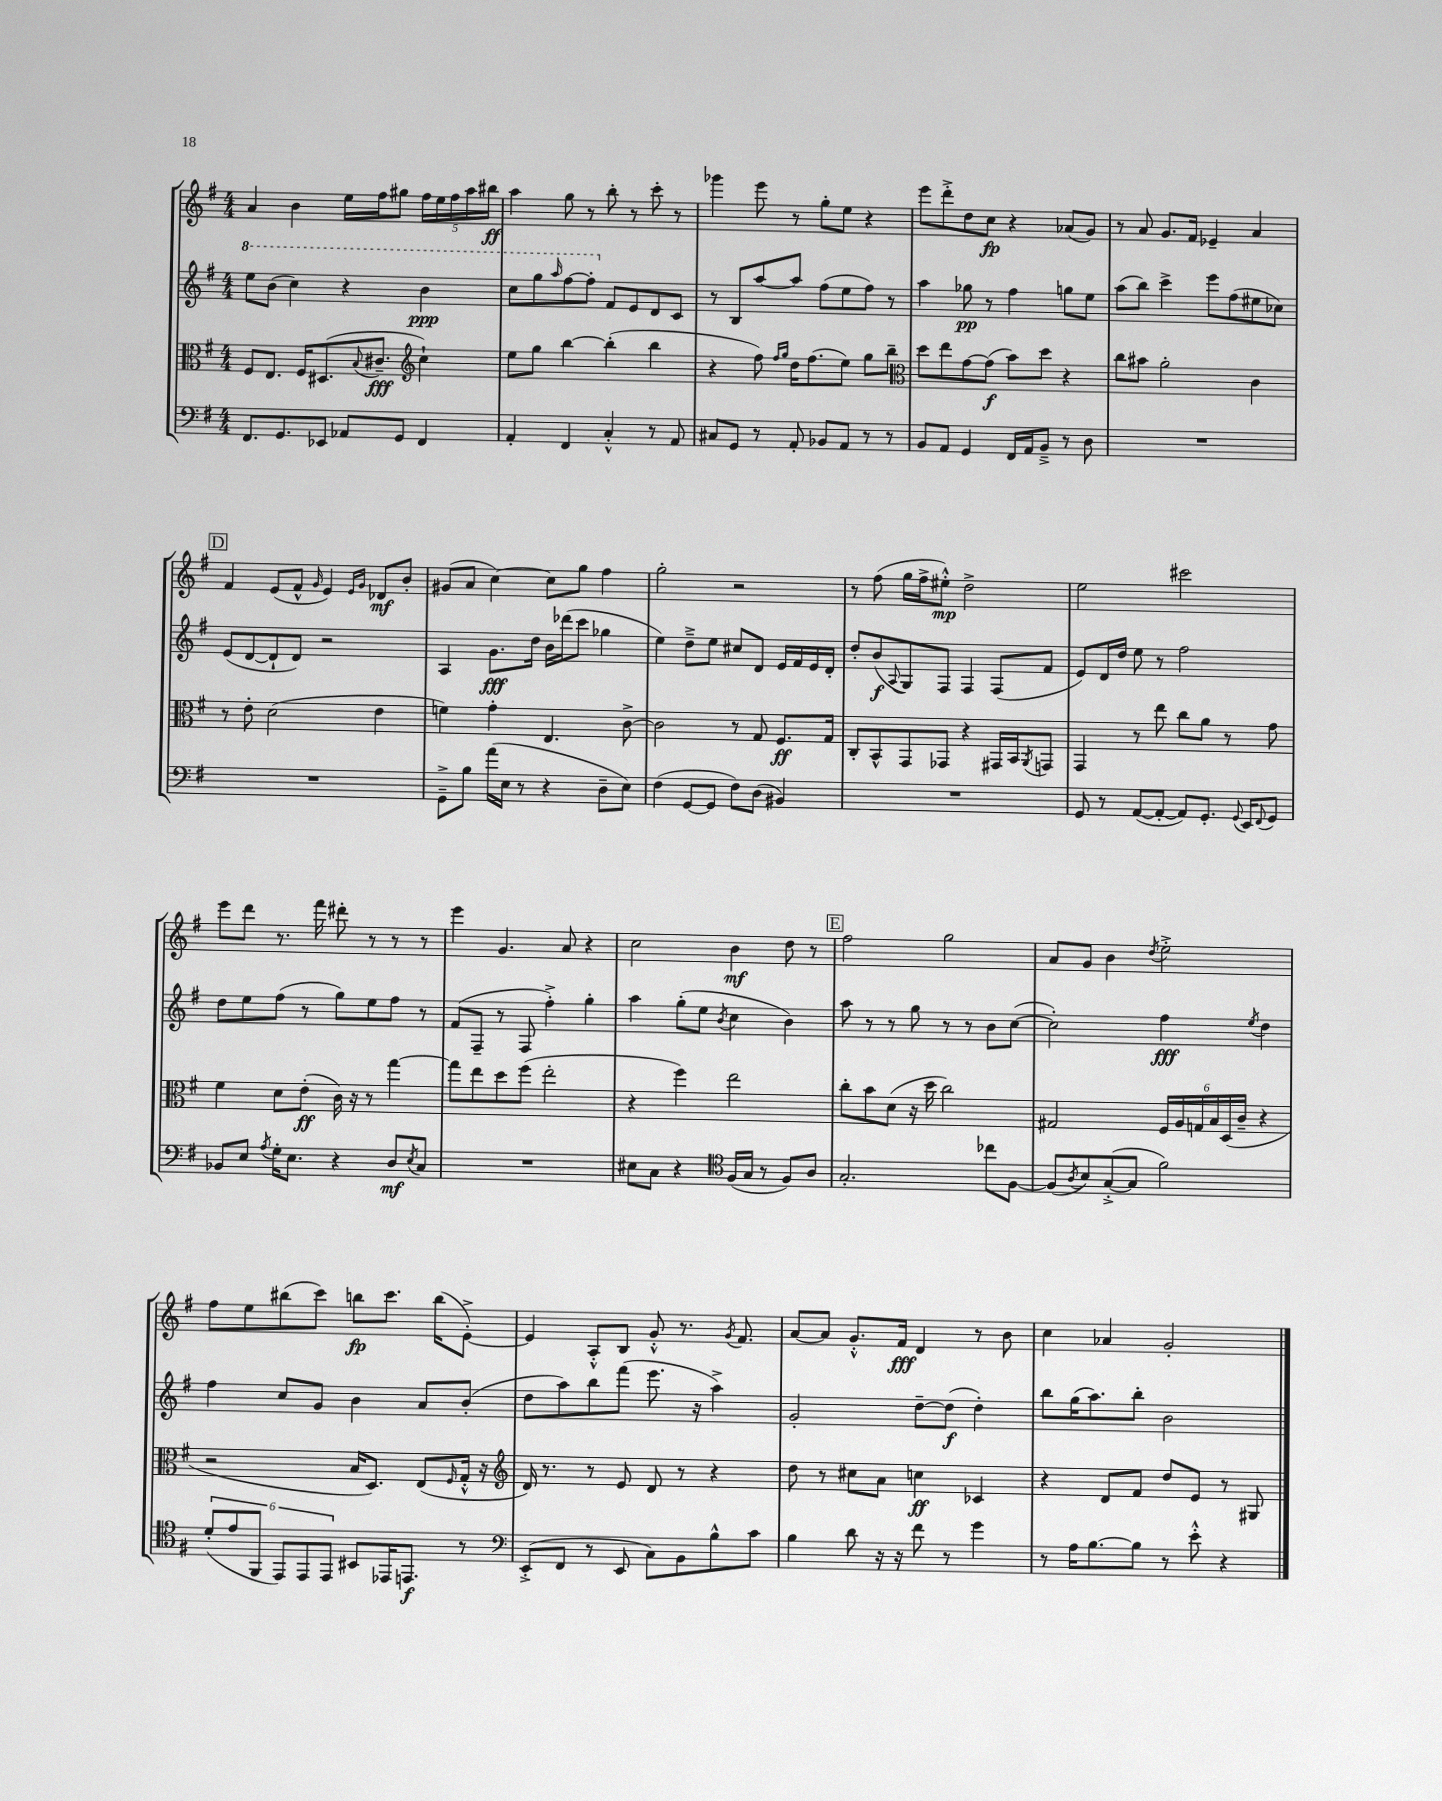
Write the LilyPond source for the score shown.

<<
\new StaffGroup <<
\new Staff = "s0" {
    \clef treble \key g \major \numericTimeSignature \time 4/4
    a'4 b'4 e''16 fis''16 gis''8 \tuplet 5/4 { fis''16 e''16 fis''16 a''16 bis''16\ff } |
    a''4 g''8 r8 b''8-. r8 c'''8-. r8 |
    ges'''4 e'''8 r8 g''8-. e''8 r4 |
    e'''8 d'''8-.-> d''8 c''8\fp r4 aes'8( g'8) |
    r8 a'8 g'8. fis'16 ees'4-- a'4 |
    \mark \markup { \box "D" } fis'4 e'8( fis'8-^ \grace { g'16 } e'4) \grace { e'16 g'16 } des'8\mf b'8-. |
    gis'8( a'8 c''4~) c''8 g''8 fis''4 |
    g''2-. r2 |
    r8 fis''8( g''16 fis''16-> eis''8-.-^\mp) d''2-> |
    e''2 cis'''2 |
    e'''8 d'''8 r8. fis'''16 dis'''8-. r8 r8 r8 |
    e'''4 g'4. a'8 r4 |
    c''2 b'4\mf d''8 r8 |
    \mark \markup { \box "E" } fis''2 g''2 |
    a'8 g'8 b'4 \acciaccatura { d''8 } e''2-.-> |
    fis''8 e''8 bis''8( c'''8) b''8\fp c'''8. b''16( e'8~-.->) |
    e'4 a8-.-^ b8 g'8-.-^ r8. \acciaccatura { g'8 } fis'8. |
    a'8~ a'8 g'8.-.-^ fis'16\fff d'4 r8 b'8 |
    c''4 aes'4 g'2-. \bar "|." |
}
\new Staff = "s1" {
    \clef treble \key g \major \numericTimeSignature \time 4/4
    \ottava #1 e'''8 b''8( c'''4) r4 b''4\ppp |
    c'''8 g'''8 \grace { a'''16 } fis'''8~ fis'''8-. \ottava #0 fis'8 e'8 d'8 c'8 |
    r8 b8 a''8~ a''8 fis''8( e''8 fis''8) r8 |
    a''4 ges''8\pp r8 fis''4 g''8 e''8 |
    a''8( b''8) c'''4-> e'''8 fis''8( eis''8 ces''8) |
    \mark \markup { \box "D" } e'8( d'8~ d'8-! d'8) r2 |
    a4 g'8.\fff d''16 b'16 des'''16( c'''8 ges''4 |
    e''4) d''8---> e''8 cis''8 d'8 e'16 fis'16 e'16 d'16-. |
    d''8-. b'8\f( \appoggiatura { a8 } g8) fis8 fis4 fis8( fis'8 |
    e'8) d'16 d''16 e''8 r8 fis''2 |
    d''8 e''8 fis''8( r8 g''8) e''8 fis''8 r8 |
    fis'8( fis8-- r8 fis8 fis''4-.->) g''4-. |
    a''4 g''8-.( e''8 \acciaccatura { b'8 } c''4 b'4) |
    \mark \markup { \box "E" } a''8 r8 r8 g''8 r8 r8 b'8 c''8~( |
    c''2-.) fis''4\fff \acciaccatura { e''8 } d''4 |
    fis''4 c''8 g'8 b'4 a'8 b'8-.( |
    d''8 a''8) b''8 fis'''8( e'''8. r16 a''4->) |
    g'2-. d''8~-- d''8\f( d''4-.) |
    b''8 g''16( a''8.) b''8-. b'2 \bar "|." |
}
\new Staff = "s2" {
    \clef alto \key g \major \numericTimeSignature \time 4/4
    fis8 e8. fis16 dis8.( \appoggiatura { b8 } cis'8.--\fff \clef treble c''4-!) |
    e''8 g''8 b''4~ b''4-.( b''4 |
    r4 fis''8) \grace { fis''16 g''16 } d''16 fis''8.( e''8) g''8 b''8-- |
    \clef alto d''8 e''8 g'8~ g'8\f( b'8) d''8 r4 |
    c''8 bis'8 a'2-. c'4 |
    \mark \markup { \box "D" } r8 e'8-. d'2( e'4 |
    f'4) g'4-. e4. c'8~-> |
    c'2 r8 g8 fis8.\ff g16 |
    c8-. b,8-^ g,8 ges,8 r4 gis,16 b,16 \acciaccatura { a,8 } g,8 |
    g,4 r8 e''8 c''8 a'8 r8 g'8 |
    fis'4 d'8 e'8-.\ff( c'16) r16 r8 g''4~ |
    g''8 e''8 d''8 fis''8( e''2-. |
    r4 fis''4) e''2 |
    \mark \markup { \box "E" } c''8-. b'8 d'8( r16 d''16 c''2) |
    gis2 \tuplet 6/4 { fis16 a16 g16 b16 d16( c'16-- } r4 |
    r2 b16 d8.) e8( \grace { fis16 } g16-.-^ r16 |
    \clef treble d'16) r8. r8 e'8 d'8 r8 r4 |
    d''8 r8 cis''8 a'8 c''4\ff ces'4 |
    r4 d'8 fis'8 d''8 e'8 r8 gis8 \bar "|." |
}
\new Staff = "s3" {
    \clef bass \key g \major \numericTimeSignature \time 4/4
    fis,8. g,8. ees,8 aes,8 g,8 fis,4 |
    a,4-. fis,4 c4-.-^ r8 a,8 |
    cis8 g,8 r8 a,8-. bes,8 a,8 r8 r8 |
    b,8 a,8 g,4 fis,16 a,16 b,8---> r8 d8 |
    R1 |
    \mark \markup { \box "D" } R1 |
    g,8---> b8 a'16( e16 r8 r4 d8-- e8) |
    fis4( g,8~ g,8 fis8) d8( bis,4) |
    R1 |
    g,8 r8 a,8~( a,8~-. a,8) g,8.-. \appoggiatura { g,8 } e,16 \appoggiatura { fis,8 } g,8 |
    bes,8 e8 \acciaccatura { a8 } g16-. e8. r4 d8\mf \acciaccatura { e8 } c8 |
    R1 |
    eis8 c8 r4 \clef tenor fis16( g16 r8 fis8) a8 |
    \mark \markup { \box "E" } g2.-. ces''8 fis8~ |
    fis8( \acciaccatura { a8 } b8) g8~-.->( g8 fis'2) |
    \tuplet 6/4 { d'8-.( e'8 fis,8 e,8) e,8 e,8 } bis,8 ees,16 e,8.\f r8 |
    \clef bass e,8-.->( fis,8 r8 e,8 c8) b,8 b8-^ c'8 |
    b4 d'8 r16 r16 fis'8 r8 g'4 |
    r8 a16 b8.~ b8 r8 e'8-.-^ r4 \bar "|." |
}
>>
>>
\layout { \context { \Score \remove "Bar_number_engraver" } }
